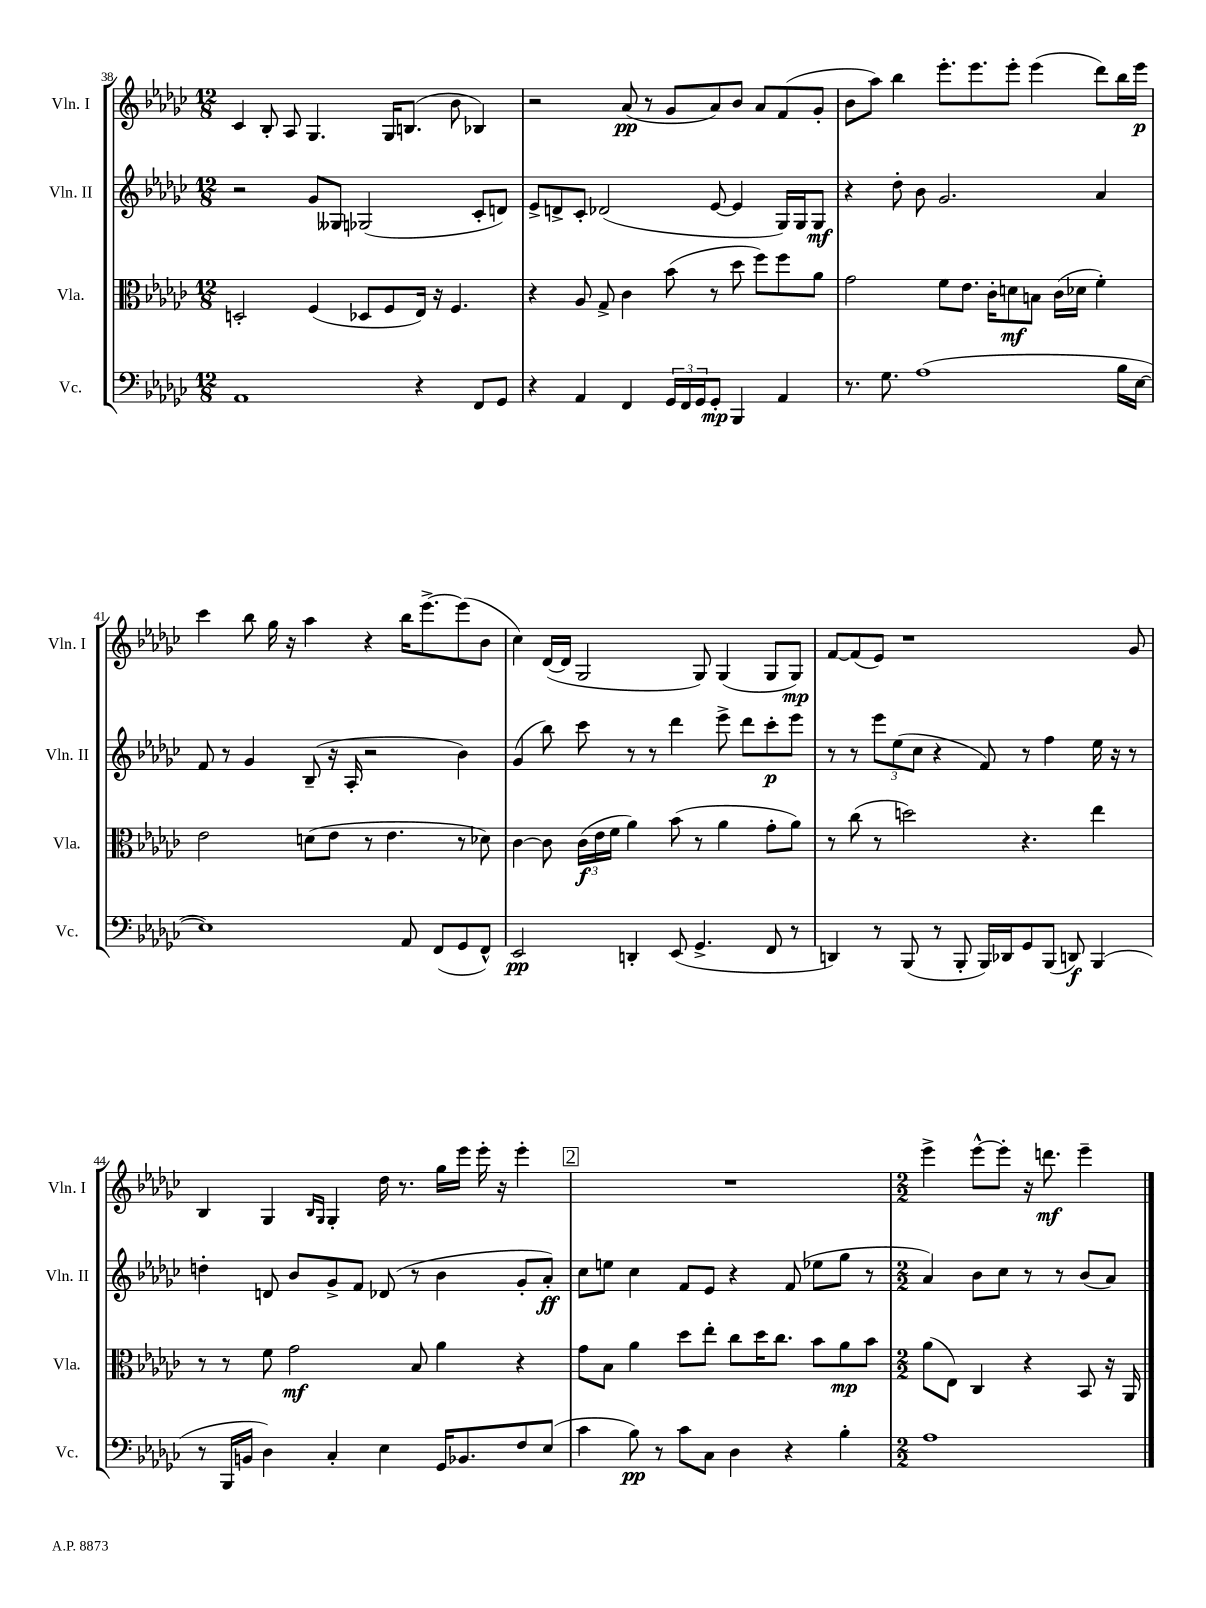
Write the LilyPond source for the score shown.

<<
\new StaffGroup <<
\new Staff = "s0" \with { instrumentName = "Vln. I" shortInstrumentName = "Vln. I" } {
    \clef treble \key ges \major \numericTimeSignature \time 12/8
    ces'4 bes8-. aes8 ges4. ges16 b8.( bes'8 bes4) |
    r2 aes'8\pp( r8 ges'8 aes'8) bes'8 aes'8 f'8( ges'8-. |
    bes'8 aes''8) bes''4 ees'''8.-. ees'''8. ees'''8-. ees'''4( des'''8) bes''16 ees'''16\p |
    ces'''4 bes''8 ges''16 r16 aes''4 r4 bes''16 ees'''8.~-> ees'''8( bes'8 |
    ces''4) des'16~( des'16 ges2 ges8) ges4( ges8 ges8\mp) |
    f'8~ f'8( ees'8) r1 ges'8 |
    bes4 ges4 \grace { bes16 ges16 } ges4-. des''16 r8. ges''16 ees'''16 ees'''16-. r16 ees'''4-. |
    \mark \markup { \box "2" } R1. |
    \numericTimeSignature \time 2/2 ees'''4-> ees'''8~-^ ees'''8-. r16 d'''8.\mf ees'''4-- \bar "|." |
}
\new Staff = "s1" \with { instrumentName = "Vln. II" shortInstrumentName = "Vln. II" } {
    \clef treble \key ges \major \numericTimeSignature \time 12/8
    r2 ges'8 geses8 ges2( ces'8-. d'8) |
    ees'8-> d'8-> ces'8-. des'2( ees'8~ ees'4 ges16) ges16 ges8\mf |
    r4 des''8-. bes'8 ges'2. aes'4 |
    f'8 r8 ges'4 bes8--( r16 aes16-. r2 bes'4) |
    ges'4( bes''8) ces'''8 r8 r8 des'''4 ees'''8-> des'''8 ces'''8-.\p ees'''8 |
    r8 r8 \tuplet 3/2 { ees'''8 ees''8( ces''8 } r4 f'8) r8 f''4 ees''16 r16 r8 |
    d''4-. d'8 bes'8 ges'8-> f'8 des'8( r8 bes'4 ges'8-. aes'8-.\ff) |
    \mark \markup { \box "2" } ces''8 e''8 ces''4 f'8 ees'8 r4 f'8( ees''8 ges''8 r8 |
    \numericTimeSignature \time 2/2 aes'4) bes'8 ces''8 r8 r8 bes'8( aes'8) \bar "|." |
}
\new Staff = "s2" \with { instrumentName = "Vla." shortInstrumentName = "Vla." } {
    \clef alto \key ges \major \numericTimeSignature \time 12/8
    d2-. f4( des8 f8 ees16) r16 f4. |
    r4 aes8 ges8-> ces'4 bes'8( r8 des''8 f''8) f''8 aes'8 |
    ges'2 f'8 ees'8. ces'16-. d'8\mf b8 ces'16( des'16 f'4-.) |
    ees'2 d'8( ees'8 r8 ees'4. r8 des'8) |
    ces'4~ ces'8 \tuplet 3/2 { ces'16\f( ees'16 f'16 } aes'4) bes'8( r8 aes'4 ges'8-. aes'8) |
    r8 ces''8( r8 d''2) r4. ees''4 |
    r8 r8 f'8 ges'2\mf bes8 aes'4 r4 |
    \mark \markup { \box "2" } ges'8 bes8 aes'4 des''8 ees''8-. ces''8 des''16 ces''8. bes'8 aes'8\mp bes'8 |
    \numericTimeSignature \time 2/2 aes'8( ees8) ces4 r4 bes,8 r16 aes,16 \bar "|." |
}
\new Staff = "s3" \with { instrumentName = "Vc." shortInstrumentName = "Vc." } {
    \clef bass \key ges \major \numericTimeSignature \time 12/8
    aes,1 r4 f,8 ges,8 |
    r4 aes,4 f,4 \tuplet 3/2 { ges,16 f,16 ges,16 } ges,8-.\mp bes,,4 aes,4 |
    r8. ges8. aes1( bes16 ees16~ |
    ees1) aes,8 f,8( ges,8 f,8-^) |
    ees,2\pp d,4-. ees,8( ges,4.-> f,8 r8 |
    d,4) r8 bes,,8( r8 bes,,8-. bes,,16) des,16 ges,8 bes,,8( d,8\f) bes,,4( |
    r8 bes,,16 b,16 des4) ces4-. ees4 ges,16 bes,8. f8 ees8( |
    \mark \markup { \box "2" } ces'4 bes8\pp) r8 ces'8 ces8 des4 r4 bes4-. |
    \numericTimeSignature \time 2/2 aes1 \bar "|." |
}
>>
>>
\layout { \context { \Score currentBarNumber = #38 } }
